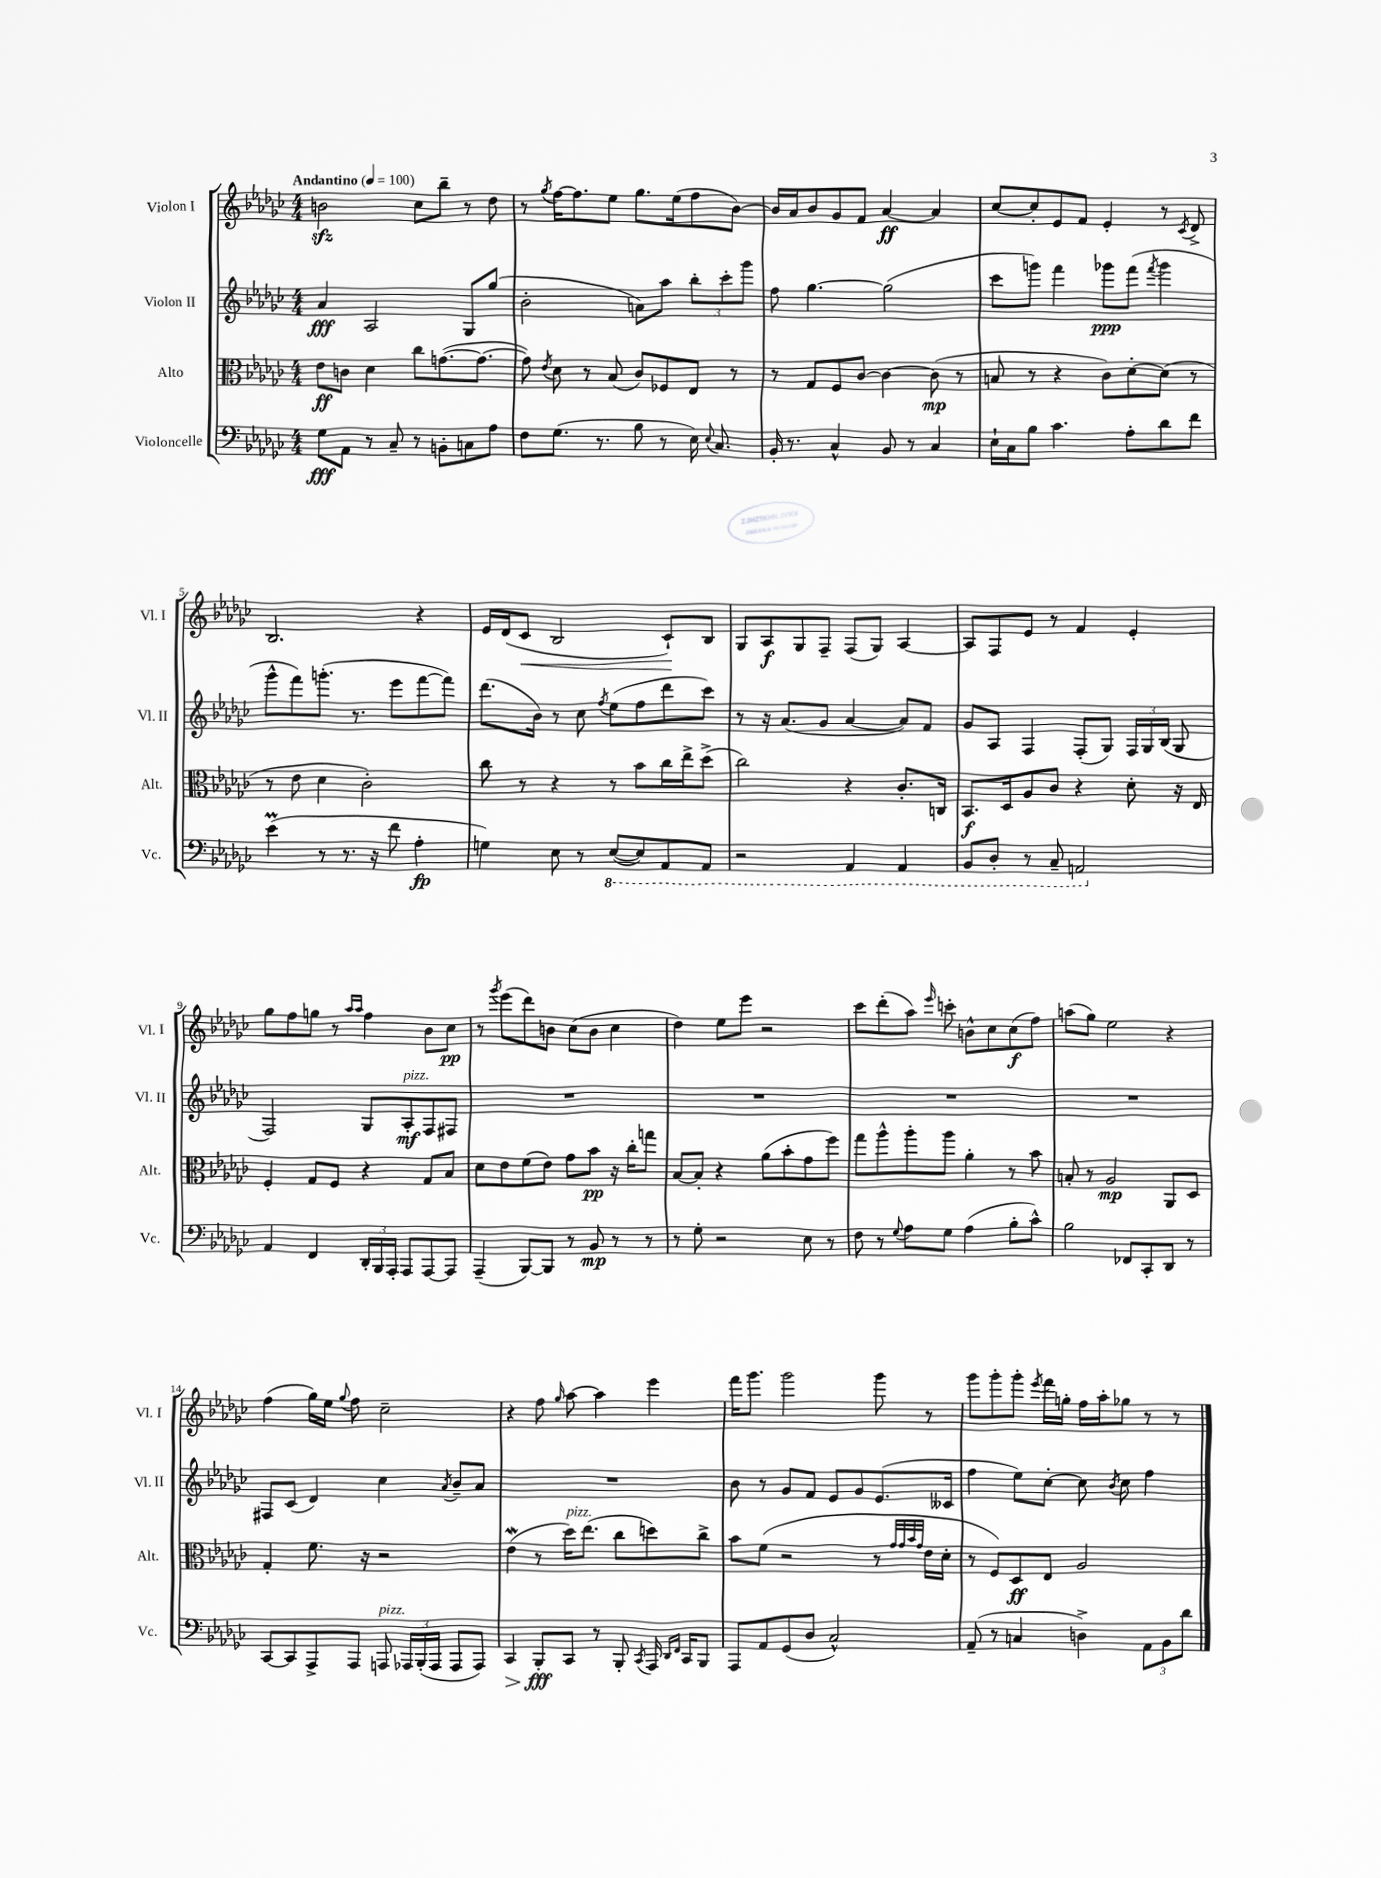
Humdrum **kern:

**kern	**dynam	**kern	**dynam	**kern	**dynam	**kern	**dynam
*part4	*part4	*part3	*part3	*part2	*part2	*part1	*part1
*staff4	*staff4	*staff3	*staff3	*staff2	*staff2	*staff1	*staff1
*I"Violoncelle	*	*I"Alto	*	*I"Violon II	*	*I"Violon I	*
*I'Vc.	*	*I'Alt.	*	*I'Vl. II	*	*I'Vl. I	*
*clefF4	*	*clefC3	*	*clefG2	*	*clefG2	*
*k[b-e-a-d-g-c-]	*	*k[b-e-a-d-g-c-]	*	*k[b-e-a-d-g-c-]	*	*k[b-e-a-d-g-c-]	*
*M4/4	*	*M4/4	*	*M4/4	*	*M4/4	*
*MM100	*	*MM100	*	*MM100	*	*MM100	*
=1	=1	=1	=1	=1	=1	=1	=1
!	!	!	!	!	!	!LO:TX:a:B:t=Andantino	!
8G-\L	fff	8e-\L	ff	4a-/	fff	2bnzz\	.
8AA-\J	.	8cn\J	.	.	.	.	.
8r	.	4d-\	.	2A-/	.	.	.
8C-~/	.	.	.	.	.	.	.
8r	.	8cc-\L	.	.	.	8cc-\L	.
8BBn'\L	.	([8.gn\	.	.	.	8bb-~\J	.
8Cn\	.	.	.	8G-/L	.	8r	.
.	.	8.g\J_	.	.	.	.	.
8A-\J	.	.	.	(8gg-/J	.	8dd-\	.
=2	=2	=2	=2	=2	=2	=2	=2
8F\L	.	8g\])	.	2b-'\	.	8r	.
.	.	8qe-/	.	.	.	8qgg-/	.
(8.G-\J	.	8d-\	.	.	.	[16ff\KL	.
.	.	.	.	.	.	8.ff\]	.
.	.	8r	.	.	.	.	.
8.r	.	.	.	.	.	.	.
.	.	(8B-/	.	.	.	8ee-\J	.
8B-\	.	8c-/L)	.	8an\L)	.	8.gg-\L	.
8r	.	8F-X/	.	8aa-\J	.	.	.
.	.	.	.	.	.	(16ee-\k	.
16E-\)	.	8E-/J	.	12bb-'\L	.	8ff\	.
8qqE-/	.	.	.	.	.	.	.
8.C-/	.	.	.	.	.	.	.
.	.	.	.	12ccc-'\	.	.	.
.	.	8r	.	.	.	[8b-\J)	.
.	.	.	.	12ggg-\J	.	.	.
=3	=3	=3	=3	=3	=3	=3	=3
16BB-'/	.	8r	.	8ff\	.	16b-/LL]	.
8.r	.	.	.	.	.	16a-/J	.
.	.	8G-/L	.	[4.gg-\	.	8b-/	.
4C-^^/	.	8F/	.	.	.	8g-/	.
.	.	[8c-/J	.	.	.	8f/J	.
8BB-/	.	4c-\_	.	(2gg-\]	.	[4a-/	ff
8r	.	.	.	.	.	.	.
4C-/	.	(8c-\]	mp	.	.	4a-/]	.
.	.	8r	.	.	.	.	.
=4	=4	=4	=4	=4	=4	=4	=4
16E-`\LL	.	8Bn/	.	8ccc-\L	.	[8cc-/L	.
16C-\J	.	.	.	.	.	.	.
8B-\J	.	8r	.	8gggn\J)	.	8cc-'/]	.
4.c-\	.	4r	.	4fff\	.	8e-/	.
.	.	.	.	.	.	8f/J	.
.	.	8c-\L)	.	8ggg-X\L	ppp	4e-'/	.
8A-'\L	.	[8d-'\	.	(8fff\J	.	.	.
.	.	.	.	8qfff/	.	.	.
8d-\	.	(8d-\J]	.	4ggg-\	.	8r	.
.	.	.	.	.	.	8qc-/	.
8f\J	.	8r	.	.	.	8d-^/	.
!!LO:LB:g=z
=5	=5	=5	=5	=5	=5	=5	=5
(4e-M\	.	8r	.	8ggg-^^\L	.	2.B-/	.
.	.	8e-\	.	8fff\)	.	.	.
8r	.	4d-\	.	(8.gggn'\J	.	.	.
8.r	.	.	.	.	.	.	.
.	.	.	.	8.r	.	.	.
.	.	2c-'\)	.	.	.	.	.
16r	.	.	.	.	.	.	.
8f\	.	.	.	8eee-\L	.	.	.
4A-'\	fp	.	.	[8fff\	.	4r	.
.	.	.	.	8fff\J])	.	.	.
=6	=6	=6	=6	=6	=6	=6	=6
4Gn\)	.	8cc-\	.	(8.ddd-\L	.	16e-/LL	.
.	.	.	.	.	.	(16d-/J	.
!	!	!	!	!	!	!	!LO:HP:b
.	.	8r	.	.	.	8c-/J	<
.	.	.	.	16b-\Jk)	.	.	.
8E-\	.	4r	.	8r	.	2B-/	.
8r	.	.	.	8cc-\	.	.	.
.	.	.	.	8qff/	.	.	.
*8ba	*	*	*	*	*	*	*
([8EE-/L	.	8r	.	(8ee-\L	.	.	.
8EE-/])	.	8b-\L	.	8ff\	.	.	.
8AAA-/	.	16cc-\L	.	8ddd-\	.	8c-`/L)	.
.	.	16ee-^\J	.	.	.	.	.
8AAA-/J	.	(8dd-^\J	.	8ccc-\J)	.	8B-/J	[
=7	=7	=7	=7	=7	=7	=7	=7
2r	.	2cc-\)	.	8r	.	8G-/L	.
.	.	.	.	16r	.	8A-/	f
.	.	.	.	(8.a-/L	.	.	.
.	.	.	.	.	.	8G-/	.
.	.	.	.	8g-/J	.	8F~/J	.
4AAA-/	.	4r	.	[4a-/	.	(8F/L	.
.	.	.	.	.	.	8G-/J)	.
4AAA-/	.	8.c-'/L	.	8a-/L])	.	[4A-/	.
.	.	.	.	8f/J	.	.	.
.	.	16Cn/Jk	.	.	.	.	.
=8	=8	=8	=8	=8	=8	=8	=8
8BBB-/L	.	8.BB-/L	f	8g-/L	.	8A-/L]	.
8DD-'/J	.	.	.	8A-/J	.	8F/	.
.	.	16D-/k	.	.	.	.	.
8r	.	8A-/	.	4F/	.	8e-/J	.
8CC-~/	.	8c-/J	.	.	.	8r	.
2AAAn/	.	4r	.	(8F'/L	.	4f/	.
.	.	.	.	8G-/J)	.	.	.
.	.	8d-'\	.	24F/LL	.	4e-'/	.
.	.	.	.	24G-/	.	.	.
.	.	.	.	(24B-/JJ	.	.	.
.	.	16r	.	8G-/	.	.	.
.	.	16E-/	.	.	.	.	.
!!LO:LB:g=z
=9	=9	=9	=9	=9	=9	=9	=9
*X8ba	*	*	*	*	*	*	*
4AA-/	.	4F'/	.	2F/)	.	8gg-\L	.
.	.	.	.	.	.	8ff\	.
4FF/	.	8G-/L	.	.	.	8ggn\J	.
.	.	8F/J	.	.	.	8r	.
.	.	.	.	.	.	16qqaa-/LL	.
.	.	.	.	.	.	16qqaa-/JJ	.
24DD-'/LL	.	4r	.	8G-/L	.	4ff\	.
24BBB-/	.	.	.	.	.	.	.
24AAA-'/JJ	.	.	.	.	.	.	.
!	!	!	!	!LO:TX:a:i:t=pizz.	!	!	!
8AAA-/L	.	.	.	8A-'/	mf	.	.
[8AAA-/	.	8G-/L	.	8F/	.	8b-\L	.
8AAA-/J]	.	8B-/J	.	8F#X/J	.	8cc-\J	pp
=10	=10	=10	=10	=10	=10	=10	=10
(4AAA-~/	.	8d-\L	.	1r	.	8r	.
.	.	.	.	.	.	8qggg-/	.
.	.	8e-\	.	.	.	(8eee-\L	.
[8BBB-/L)	.	(8f\	.	.	.	8ddd-\)	.
8BBB-/J]	.	8e-\J)	.	.	.	8bn\J	.
8r	.	8g-\L	.	.	.	(8cc-\L	.
8BB-/	mp	8b-\J	pp	.	.	8b\J	.
8r	.	16r	.	.	.	4cc-\	.
.	.	16cc-'\KL	.	.	.	.	.
8r	.	8ggn\J	.	.	.	.	.
=11	=11	=11	=11	=11	=11	=11	=11
8r	.	[8B-/L	.	1r	.	4dd-\)	.
8G-'\	.	8B-'/J]	.	.	.	.	.
2r	.	4r	.	.	.	8ee-\L	.
.	.	.	.	.	.	8eee-\J	.
.	.	(8a-\L	.	.	.	2r	.
.	.	8b-'\	.	.	.	.	.
8E-\	.	8g-\	.	.	.	.	.
8r	.	8ff\J)	.	.	.	.	.
=12	=12	=12	=12	=12	=12	=12	=12
8F\	.	8gg-\L	.	1r	.	8ccc-\L	.
8r	.	8aa-^^\	.	.	.	(8ddd-'\	.
8qqG-/	.	.	.	.	.	.	.
8A-\L	.	8aa-'\	.	.	.	8aa-\J)	.
.	.	.	.	.	.	16qqeee-/	.
8G-\J	.	8aa-\J	.	.	.	8cccn'\	.
(4A-\	.	4a-'\	.	.	.	8bn^^\L	.
.	.	.	.	.	.	8cc-\	.
8B-'\L	.	8r	.	.	.	(8cc-\	f
8c-^^\J)	.	8b-\	.	.	.	8ff\J)	.
=13	=13	=13	=13	=13	=13	=13	=13
2B-\	.	8Bn'/	.	1r	.	(8aan\L	.
.	.	8r	.	.	.	8gg-\J)	.
.	.	2A-/	mp	.	.	2ee-\	.
8FF-X/L	.	.	.	.	.	.	.
8CC-'/	.	.	.	.	.	.	.
8DD-/J	.	8AA-/L	.	.	.	4r	.
8r	.	8D-/J	.	.	.	.	.
!!LO:LB:g=z
=14	=14	=14	=14	=14	=14	=14	=14
[8CC-/L	.	4G-'/	.	8F#X/L	.	(4ff\	.
8CC-/]	.	.	.	(8c-/J	.	.	.
8AAA-^/	.	8.f\	.	4d-/)	.	16gg-\LL)	.
.	.	.	.	.	.	16ee-\JJ	.
.	.	.	.	.	.	8qqgg-/	.
8AAA-/J	.	.	.	.	.	8ff\	.
.	.	16r	.	.	.	.	.
!LO:TX:a:i:t=pizz.	!	!	!	!	!	!	!
8AAAn/	.	2r	.	4cc-\	.	2cc-~\	.
24AAA-X/LL	.	.	.	.	.	.	.
(24BBB-'/	.	.	.	.	.	.	.
24AAA-/JJ	.	.	.	.	.	.	.
.	.	.	.	8qa-/	.	.	.
8AAA-/L	.	.	.	8b-~/L	.	.	.
8AAA-/J)	.	.	.	8a-/J	.	.	.
=15	=15	=15	=15	=15	=15	=15	=15
!	!LO:HP:b	!	!	!	!	!	!
4CC-/	>	(4e-W\	.	1r	.	4r	.
8BBB-'/L	fff	8r	.	.	.	8ff\	.
.	.	.	.	.	.	16qqgg-/	.
!	!	!LO:TX:a:i:t=pizz.	!	!	!	!	!
8CC-/J	]	16dd-\KL)	.	.	.	[8aa-\	.
.	.	(8.ee-\J	.	.	.	.	.
8r	.	.	.	.	.	4aa-\]	.
8BBB-'/	.	8cc-\L	.	.	.	.	.
8qCC-/	.	.	.	.	.	.	.
16AAA-/	.	8ddn\)	.	.	.	4eee-\	.
16qqDD-/LL	.	.	.	.	.	.	.
16qqFF/JJ	.	.	.	.	.	.	.
16CC-/KL	.	.	.	.	.	.	.
8BBB-/J	.	8cc-^\J	.	.	.	.	.
=16	=16	=16	=16	=16	=16	=16	=16
8AAA-/L	.	8b-\L	.	8b-\	.	16fff\KL	.
.	.	.	.	.	.	8.ggg-\J	.
8AA-/	.	(8f\J	.	8r	.	.	.
(8GG-/	.	2r	.	8g-/L	.	2ggg-\	.
8D-/J	.	.	.	8f/J	.	.	.
2C-^^/)	.	.	.	8e-/L	.	.	.
.	.	.	.	8g-/	.	.	.
.	.	8r	.	(8.e-/	.	8ggg-\	.
.	.	32qqg-/LLL	.	.	.	.	.
.	.	32qqg-/	.	.	.	.	.
.	.	32qqb-/	.	.	.	.	.
.	.	32qqg-/JJJ	.	.	.	.	.
.	.	16e-\LL	.	.	.	8r	.
.	.	16d-'\JJ	.	16c--X/Jk	.	.	.
=17	=17	=17	=17	=17	=17	=17	=17
(8AA-~/	.	8r	.	4ff\	.	8ggg-\L	.
8r	.	8F/L)	.	.	.	8ggg-'\	.
4Cn/	.	8D-/	ff	8ee-\L)	.	8ggg-'\J	.
.	.	.	.	.	.	8qeee-/	.
.	.	8E-/J	.	[8cc-'\J	.	16fff\LL	.
.	.	.	.	.	.	16ggn'\JJ	.
4Dn^\)	.	2A-/	.	8cc-\]	.	16ff\LL	.
.	.	.	.	.	.	16aa-'\J	.
.	.	.	.	8qb-/	.	.	.
.	.	.	.	8cc-\	.	8gg-X\J	.
12AA-\L	.	.	.	4ff\	.	8r	.
12BB-\	.	.	.	.	.	.	.
.	.	.	.	.	.	8r	.
12d-\J	.	.	.	.	.	.	.
==	==	==	==	==	==	==	==
*-	*-	*-	*-	*-	*-	*-	*-
